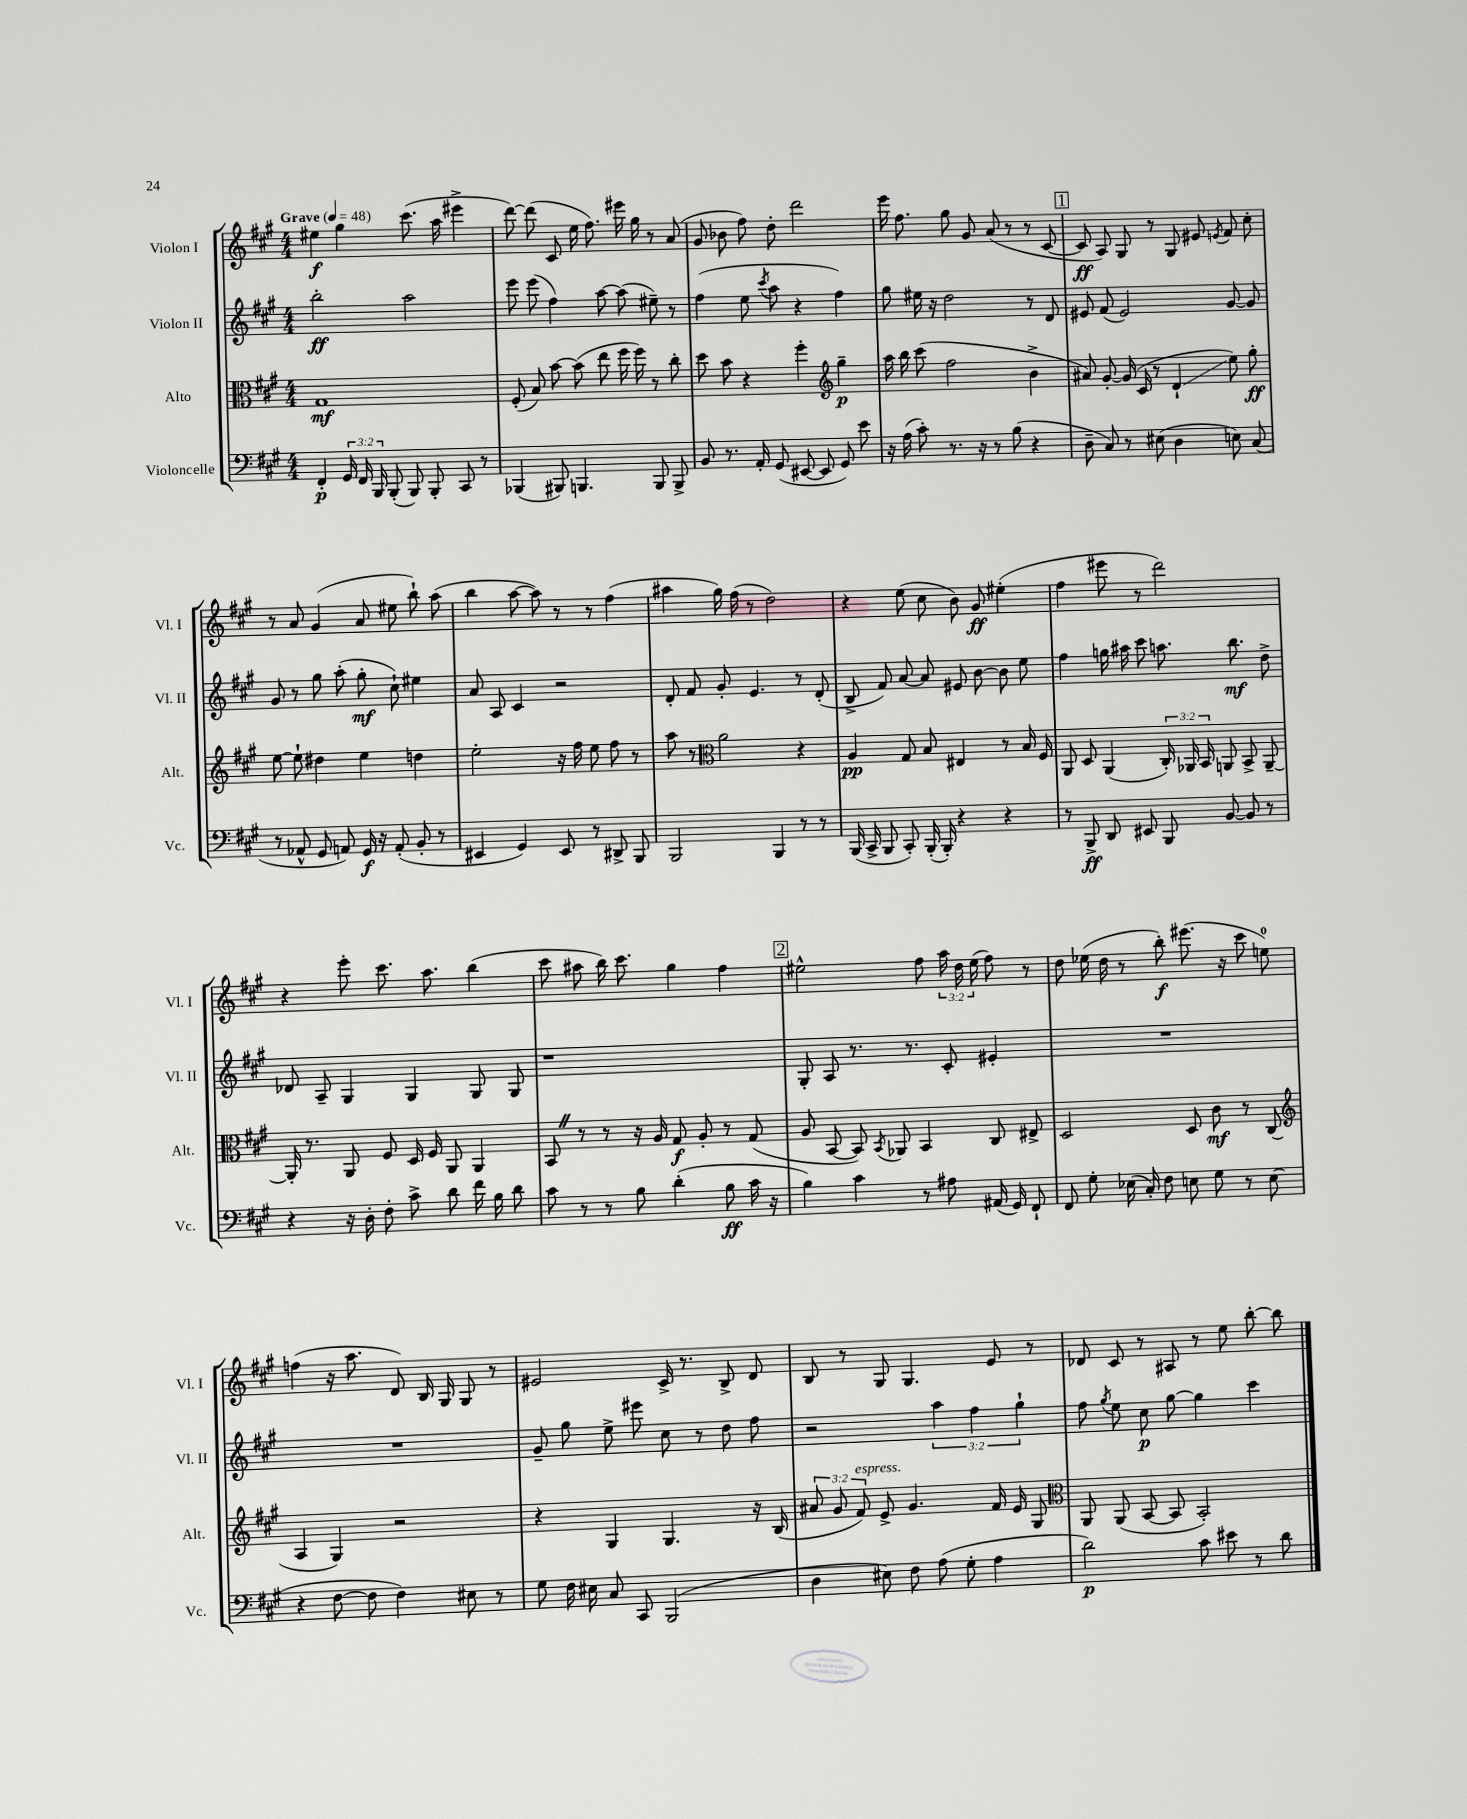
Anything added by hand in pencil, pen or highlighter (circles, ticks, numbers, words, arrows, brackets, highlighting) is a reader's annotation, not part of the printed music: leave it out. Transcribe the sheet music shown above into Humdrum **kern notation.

**kern	**kern	**kern	**kern
*staff4	*staff3	*staff2	*staff1
*clefF4	*clefC3	*clefG2	*clefG2
*k[f#c#g#]	*k[f#c#g#]	*k[f#c#g#]	*k[f#c#g#]
*M4/4	*M4/4	*M4/4	*M4/4
*MM48	*MM48	*MM48	*MM48
4FF#'/	1G#	2bb'\	4ee#\
24GG#/	.	.	4gg#\
24FF#/	.	.	.
24BBB/	.	.	.
(8BBB'/	.	.	.
8BBB/)	.	2aa\	(8.ccc#\
8BBB'/	.	.	.
.	.	.	16aa\
8CC#/	.	.	4eee#^\
8r	.	.	.
=	=	=	=
(4BBB-/	(8F#'/	8eee\	[8ddd\)
.	8B/)	(8eee\	(8ddd\]
8BBB#/)	[8b\	4ff#\)	8c#/
4.BBB/	(8b\]	.	16ee\
.	.	.	8.ff#\)
.	8ee\	[8aa\	.
.	16ff#\	(8aa\]	16eee#\
.	16ff#\)	.	16gg#\
8BBB/	8r	8ee#~\)	8r
8BBB^/	8cc#'\	8r	(8a/
=	=	=	=
8BB/	8dd\	(4ff#\	8g#/
8.r	8b\	.	8b-\
.	4r	8ee\	8ff#\)
16AA'/	.	.	.
.	.	8qccc#/	.
(8GG#/	.	8aa\	8dd'\
[8EE#/	4ff#'\	4r	2ddd\
8EE#/]	.	.	.
*	*clefG2	*	*
8GG#/)	4gg#~\	4ff#\)	.
8e\	.	.	.
=	=	=	=
16r	16aa\	8gg#\	16eee\
(16A\	16bb\	.	8.ff#\
8c#'\)	(8ccc#\	16ee#\	.
.	.	16r	.
8.r	2ff#\	2dd\	8gg#\
.	.	.	8g#/
16r	.	.	.
8r	.	.	(8a/
(8B\	.	.	8r
4r	4b^\	8r	8r
.	.	8d/	[8c#/
=	=	=	=
8D~\	8a#/)	8e#/	8c#/]
8C#/)	[8g#'/	(8f#/	8A/)
8r	(16g#/]	2e#/)	8G#/
.	16c#/	.	.
(8E#\	8r	.	8r
4D\	4d`/	.	8G#/
.	.	.	8e#/
.	.	.	8qe/
8E\)	8ee\)	[8g#/	8f#/
(8C#/	8gg#'\	8g#/]	8cc#'\
=	=	=	=
8r	[8ee\	8g#/	8r
8AA-^^/	8ee`\]	8r	8a/
8GG#/	4dd#\	8gg#\	(4g#/
8AA/)	.	(8aa'\	.
16GG#/	4ee\	8gg#'\	8a/
16r	.	.	.
(8AA'/	.	8cc#`\)	8ee#\
8BB'/	4dd\	4ee#\	8bb`\)
8r	.	.	(8aa\
=	=	=	=
4EE#/	2ee'\	8a/	4bb\
.	.	8A/	.
4GG#/)	.	4c#/	[8aa\
.	.	.	8aa\])
8EE#/	16r	2r	8r
.	16ff#\	.	.
8r	8ee\	.	8r
8DD#^/	8ff#\	.	(4ff#\
8BBB/	8r	.	.
=	=	=	=
2BBB/	8aa\	8d'/	4aa#\
.	8r	8f#/	.
*	*clefC3	*	*
.	2a\	8g#'/	16gg#\)
.	.	.	(16ff#\
.	.	4.e/	8r
4BBB/	.	.	2dd\)
8r	4r	8r	.
8r	.	(8d'/	.
=	=	=	=
(16BBB/	4A/	8B^/	4r
16CC#^/	.	.	.
8BBB/	.	8f#/)	.
8CC#'/)	8G#/	[8a/	(8ee\
(16BBB'/	8B/	8a/]	8cc#\
16BBB'/)	.	.	.
4r	4E#/	8e#/	8b\)
.	.	[8b\	8g#/
4r	8r	8b\]	(4ee#'\
.	16B/	8ee\	.
.	16F#/	.	.
=	=	=	=
8r	8AA/	4ff#\	4ff#\
8BBB^/	8D/	.	.
8DD/	(4AA/	16gg\	8eee#\
.	.	16aa#\	.
8EE#/	.	8ccc#\	8r
8BBB/	24C#'/)	8.aa\	2ddd\)
.	24AA-/	.	.
.	24BB/	.	.
[8BB/	8AA/	.	.
.	.	8.bb\	.
8BB/]	8BB^/	.	.
8r	[8AA~/	8dd^\	.
=	=	=	=
4r	16AA'/]	8d-/	4r
.	8.r	.	.
.	.	8A~/	.
16r	8AA/	4G#/	8eee'\
16D'\	.	.	.
8F#'\	8F#/	.	8.ccc#\
8c#^\	16D/	4G#/	.
.	16F#/	.	8.aa\
8d\	8AA/	.	.
16f#\	4AA/	8G#/	(4bb\
16B\	.	.	.
8d\	.	8G#/	.
=	=	=	=
8c#\	8BB/	1r	8ccc#\
8r	8r	.	8aa#\
8r	8r	.	16bb\)
.	.	.	8.ccc#\
8B\	16r	.	.
.	16A/	.	.
(4d'\	8G#/	.	4gg#\
.	8A'/	.	.
8B\	8r	.	4ff#\
16c#\	(8G#/	.	.
16r	.	.	.
=	=	=	=
4B\)	8A/	8G#'/	2ee#^^\
.	[8BB/	8A/	.
4c#\	8BB/])	8.r	.
.	8qBB/	.	.
.	8AA-/	.	.
.	.	8.r	.
8r	4BB/	.	8ff#\
8A#\	.	8c#'/	24aa\
.	.	.	24dd\
.	.	.	(24ee#\
(16AA#/	8C#/	4e#'/	8ff#\)
16GG#/)	.	.	.
8FF#`/	8E#^/	.	8r
=	=	=	=
8FF#/	2D/	1r	8dd\
8G#'\	.	.	(16ee-\
.	.	.	16dd\
(16E-\	.	.	8r
16C#'/)	.	.	.
8F#\	.	.	8bb'\)
8E\	8D/	.	(8.eee#\
8G#\	8c#\	.	.
.	.	.	16r
8r	8r	.	8ccc#\
(8E\	(8C#/	.	8ee\)
=	=	=	=
*	*clefG2	*	*
4r	4A/	1r	(4ff\
[8F#\	4G#/)	.	16r
.	.	.	8.aa\
8F#\]	.	.	.
4F#\)	2r	.	8d/)
.	.	.	16B/
.	.	.	16G#/
8E#\	.	.	8G#/
8r	.	.	8r
=	=	=	=
8G#\	4r	8g#~/	2e#/
16F#\	.	8gg#\	.
16E#\	.	.	.
8C#/	4G#/	8ee^\	.
8CC#/	.	8eee#\	.
(2BBB/	4.G#/	8cc#\	16c#^/
.	.	.	8.r
.	.	8r	.
.	.	8dd\	8B^/
.	16r	8ff#\	8d/
.	(16B/	.	.
=	=	=	=
4D\	12a#/	2r	8B/
.	12g#/	.	.
.	.	.	8r
.	12f#/)	.	.
8E#\)	8e^/	.	8G#/
8F#\	4.g#/	.	4.G#/
(8A\	.	6aa\	.
8G#'\	.	.	.
.	.	6ff#\	.
4A\	16f#/	.	8e/
.	16e/	.	.
.	.	6gg#`\	.
.	8G#/	.	8r
=	=	=	=
*	*clefC3	*	*
2d\)	8AA/	8ff#\	8d-/
.	.	8qgg#/	.
.	(8AA/	8ee\	8c#/
.	[8BB/	8cc#\	8r
.	8BB/]	[8gg#\	8A#/
8c#\	2BB'/)	4gg#\]	8r
8e#\	.	.	8ee\
8r	.	4ccc#\	[8bb'\
8d\	.	.	8bb\]
==	==	==	==
*-	*-	*-	*-
